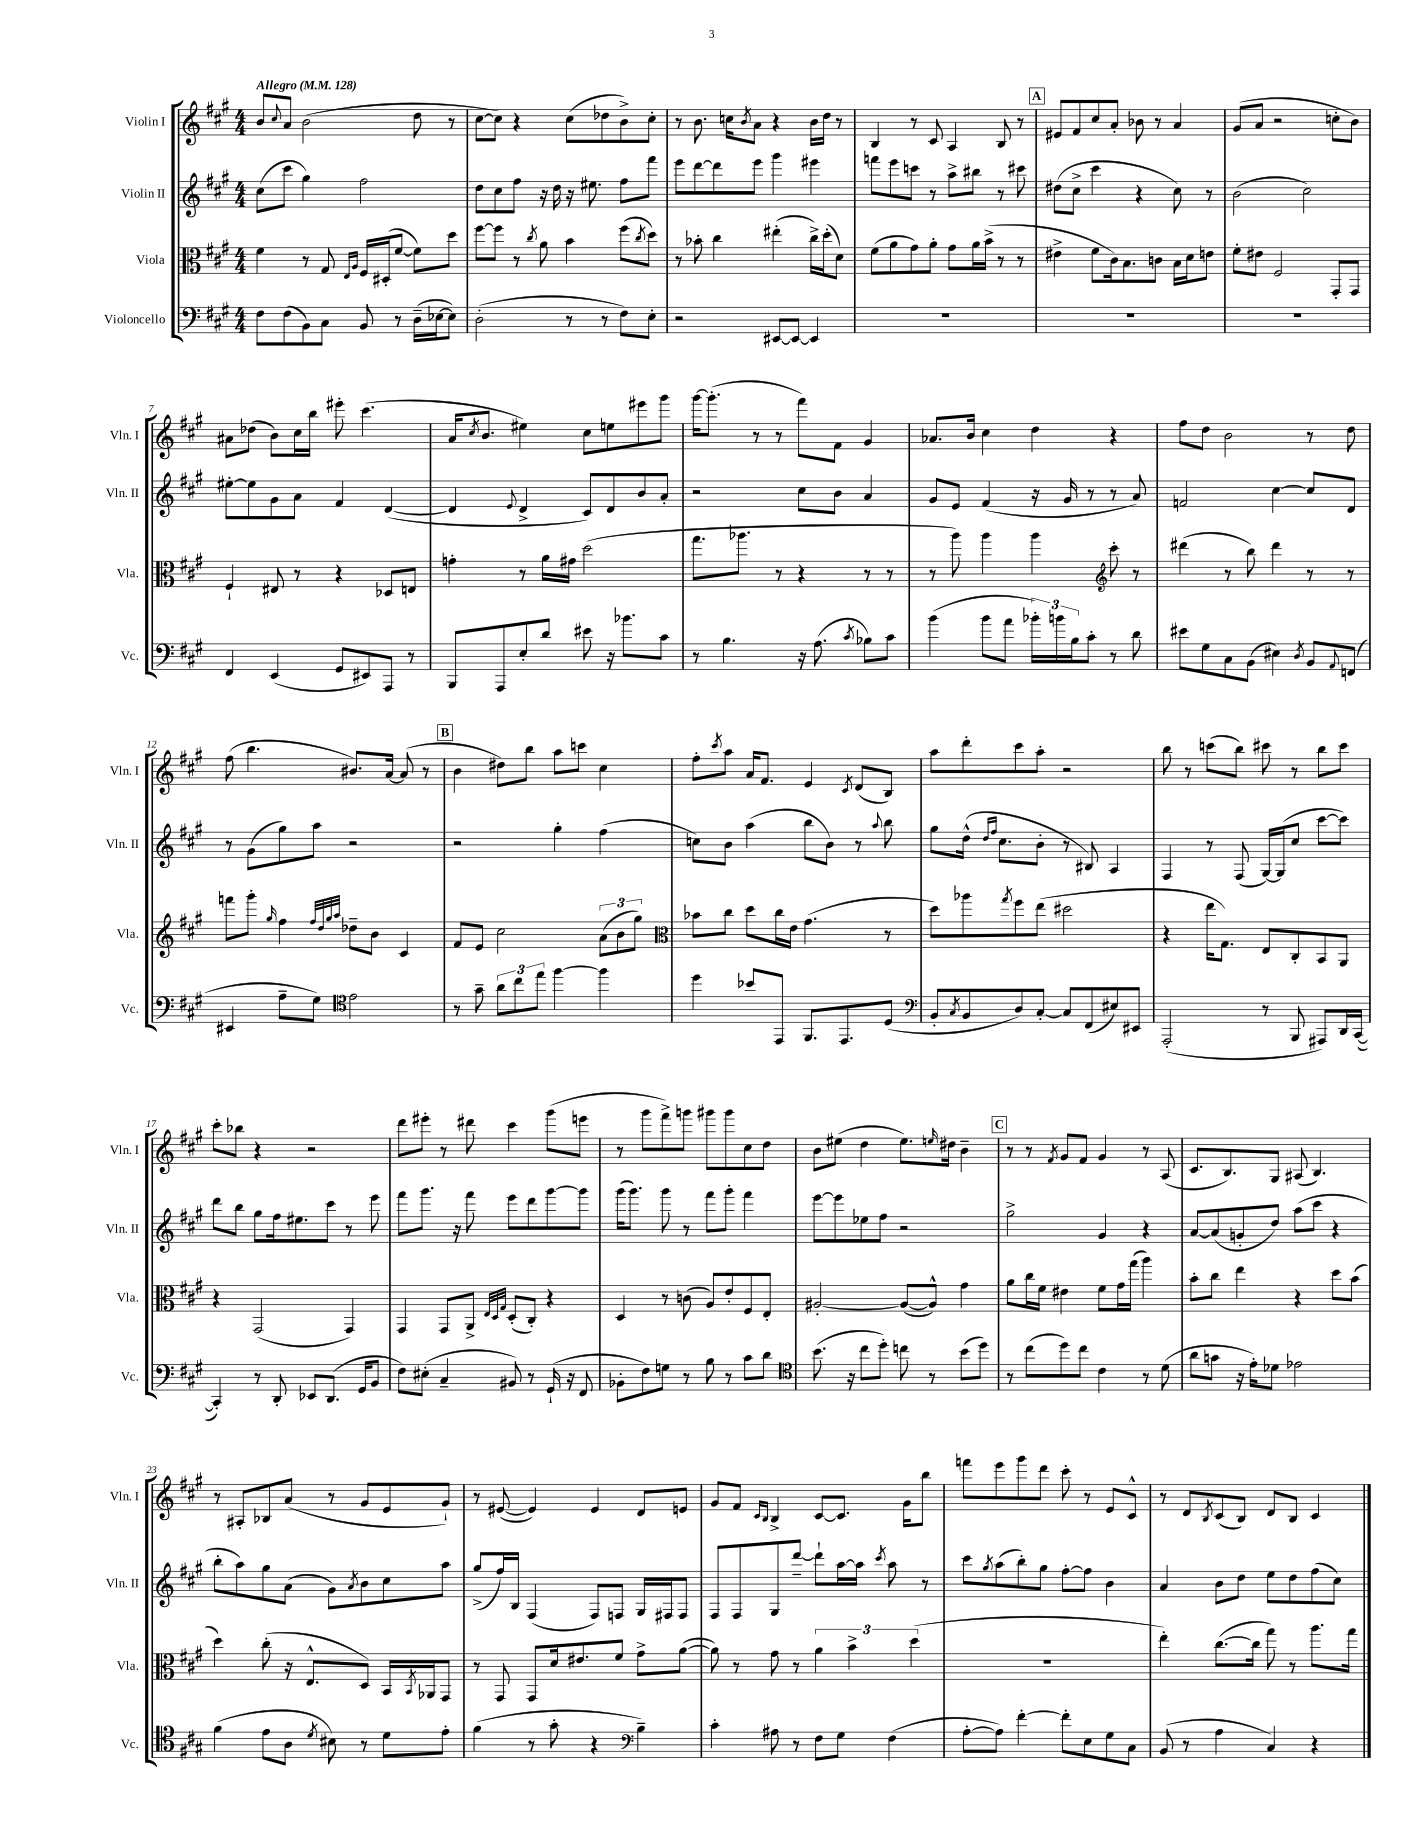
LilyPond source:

<<
\new StaffGroup <<
\new Staff = "s0" \with { instrumentName = "Violin I" shortInstrumentName = "Vln. I" } {
    \clef treble \key a \major \numericTimeSignature \time 4/4 \tempo "Allegro" 4 = 128
    b'8 \appoggiatura { cis''8 } a'8 b'2( d''8 r8 |
    cis''8~ cis''8) r4 cis''8( des''8 b'8->) cis''8-. |
    r8 b'8. c''16 \acciaccatura { b'8 } a'8 r4 b'16 d''16 r8 |
    b4 r8 cis'8 a4 b8 r8 |
    \mark \markup { \box "A" } eis'8 fis'8 cis''8 a'8-. bes'8 r8 a'4 |
    gis'8( a'8 r2 c''8-. b'8) |
    ais'8 des''8( b'8) cis''16 b''16 eis'''8-. cis'''4.( |
    a'16 \acciaccatura { cis''8 } b'8. eis''4) cis''8 e''8 eis'''8 gis'''8 |
    gis'''16~ gis'''8.-.( r8 r8 fis'''8) fis'8 gis'4 |
    aes'8. b'16 cis''4 d''4 r4 |
    fis''8 d''8 b'2 r8 d''8 |
    fis''8( b''4. bis'8.) a'16~ a'8( r8 |
    \mark \markup { \box "B" } b'4 dis''8) b''8 a''8 c'''8 cis''4 |
    fis''8-. \acciaccatura { cis'''8 } a''8 a'16 fis'8. e'4 \acciaccatura { cis'8 } d'8( b8) |
    a''8 d'''8-. cis'''8 a''8-. r2 |
    b''8 r8 c'''8( b''8) cis'''8 r8 b''8 cis'''8 |
    cis'''8-. bes''8 r4 r2 |
    d'''8 eis'''8-. r8 dis'''8 cis'''4 gis'''8( e'''8 |
    r8 gis'''8 fis'''8->) g'''8 gis'''8 gis'''8 cis''8 d''8 |
    b'8 eis''8( d''4 eis''8.) \grace { e''16 } dis''16 b'4-- |
    \mark \markup { \box "C" } r8 r8 \acciaccatura { fis'8 } gis'8 fis'8 gis'4 r8 a8( |
    cis'8. b8.) gis8 ais8( b4.) |
    r8 ais8-. bes8 a'8( r8 gis'8 e'8 gis'8-!) |
    r8 eis'8~( eis'4) eis'4 d'8 e'8 |
    gis'8 fis'8 \grace { cis'16 b16 } b4-> cis'8~ cis'8. gis'16 b''8 |
    f'''8 e'''8 gis'''8 d'''8 cis'''8-. r8 e'8 cis'8-^ |
    r8 d'8 \acciaccatura { b8 } cis'8( b8) d'8 b8 cis'4 \bar "|." |
}
\new Staff = "s1" \with { instrumentName = "Violin II" shortInstrumentName = "Vln. II" } {
    \clef treble \key a \major \numericTimeSignature \time 4/4
    cis''8( cis'''8 gis''4) fis''2 |
    d''8 cis''8 fis''8 r16 d''16 r16 eis''8. fis''8 fis'''8 |
    e'''8 d'''8~ d'''8 e'''8 gis'''4 eis'''4 |
    f'''8 e'''8 c'''8 r8 a''8-> bis''8 r8 cis'''8 |
    \mark \markup { \box "A" } dis''8( cis''8-> cis'''4 r4 cis''8) r8 |
    b'2( cis''2) |
    eis''8~-. eis''8 gis'8 a'8 fis'4 d'4~( |
    d'4 \appoggiatura { e'8 } d'4-> cis'8) d'8 b'8 a'8-. |
    r2 cis''8 b'8 a'4 |
    gis'8 e'8 fis'4( r16 gis'16 r8 r8 a'8) |
    f'2 cis''4~ cis''8 d'8 |
    r8 gis'8( gis''8) a''8 r2 |
    \mark \markup { \box "B" } r2 gis''4-. fis''4( |
    c''8) b'8 a''4( b''8 b'8) r8 \appoggiatura { a''8 } b''8 |
    gis''8 d''16-^( \grace { d''16 fis''16 } cis''8. b'8-. r8 bis8) a4 |
    fis4 r8 fis8( gis16~) gis16( cis''8 cis'''8~ cis'''8) |
    d'''8 b''8 gis''8 fis''16 eis''8. cis'''8 r8 e'''8 |
    fis'''8 gis'''8. r16 fis'''8 e'''8 d'''8 gis'''8~ gis'''8 |
    gis'''16( gis'''8.) gis'''8 r8 fis'''8 gis'''8-. fis'''4 |
    e'''8~ e'''8 ees''8 fis''8 r2 |
    \mark \markup { \box "C" } gis''2-> gis'4 r4 |
    a'8~ a'8( g'8-. d''8) a''8( cis'''8 r4 |
    b''8-. a''8) gis''8 a'8( gis'8) \acciaccatura { a'8 } b'8 cis''8 a''8 |
    gis''8->( fis''16) b16 fis4( fis8) f8 gis16 fis16 fis8 |
    fis8 fis8 gis8 d'''8~-- d'''8-! a''16~ a''16 \acciaccatura { cis'''8 } a''8 r8 |
    cis'''8 \acciaccatura { gis''8 } a''8( b''8-.) gis''8 fis''8~-. fis''8 b'4 |
    a'4 b'8 d''8 e''8 d''8 fis''8( cis''8) \bar "|." |
}
\new Staff = "s2" \with { instrumentName = "Viola" shortInstrumentName = "Vla." } {
    \clef alto \key a \major \numericTimeSignature \time 4/4
    fis'4 r8 gis8 \grace { e16 a16 } fis16 dis16-.( fis'8~ fis'8) d''8 |
    fis''8~ fis''8 r8 \acciaccatura { cis''8 } a'8 b'4 fis''8( \acciaccatura { cis''8 } d''8) |
    r8 bes'8-. cis''4 eis''4-.( cis''16->) d''16-.( d'8) |
    fis'8( a'8 gis'8) a'8-. gis'8 a'16 b'16->( r8 r8 |
    \mark \markup { \box "A" } eis'4-> fis'8 cis'16) b8. c'8 b16 d'16 e'8 |
    fis'8-. eis'8 fis2 gis,8-. gis,8 |
    fis4-! eis8 r8 r4 des8 e8 |
    g'4-. r8 a'16 gis'16 d''2( |
    gis''8. aes''8. r8 r4 r8 r8 |
    r8 a''8) a''4 a''4 \clef treble cis'''8-. r8 |
    dis'''4( r8 b''8) dis'''4 r8 r8 |
    f'''8 gis'''8-. \grace { gis''16 } fis''4 \grace { fis''32 d''32 gis''32 a''32 } des''8-- b'8 cis'4 |
    \mark \markup { \box "B" } fis'8 e'8 cis''2 \tuplet 3/2 { a'8( b'8 gis''8) } |
    \clef alto bes'8 cis''8 d''8 cis''16 e'16 gis'4.( r8 |
    d''8) aes''8 \acciaccatura { gis''8 } fis''8 e''8( dis''2 |
    r4 e''16 gis8.) e8 cis8-. b,8 a,8 |
    r4 gis,2( gis,4) |
    gis,4 gis,8 a,8-> \grace { e32 d32 gis32 } d8-.( cis8-.) r4 |
    d4 r8 c'8( a8) e'8-. fis8 e8-. |
    ais2~-. ais8~( ais8-^) gis'4 |
    \mark \markup { \box "C" } a'8 cis''16 fis'16 eis'4 fis'8 gis'16 gis''16( a''4) |
    b'8-. cis''8 e''4 r4 d''8 b'8( |
    d''4) cis''8-.( r16 e8.-^ d8) b,16 \acciaccatura { b,8 } aes,16 gis,8 |
    r8 gis,8 gis,8 d'16 eis'8. fis'8 gis'8-> a'8~( |
    a'8) r8 gis'8 r8 \tuplet 3/2 { a'4 b'4-> d''4( } |
    R1 |
    e''4-.) cis''8.~( cis''16 gis''8) r8 a''8. gis''16 \bar "|." |
}
\new Staff = "s3" \with { instrumentName = "Violoncello" shortInstrumentName = "Vc." } {
    \clef bass \key a \major \numericTimeSignature \time 4/4
    fis8 fis8( b,8) cis8 b,8 r8 d16--( ees16~ ees8) |
    d2-.( r8 r8 fis8) e8-. |
    r2 eis,8~ eis,8~ eis,4 |
    R1 |
    \mark \markup { \box "A" } R1 |
    R1 |
    fis,4 e,4( gis,8 eis,8) a,,8 r8 |
    b,,8 a,,8 e8-. d'8 eis'8 r16 bes'8. cis'8 |
    r8 b4. r16 a8.( \acciaccatura { cis'8 } bes8) cis'8 |
    b'4( b'8 a'8 \tuplet 3/2 { bes'16-.) b'16 b16 } cis'8-. r8 d'8 |
    eis'8 gis8 cis8 b,8( eis4) \acciaccatura { d8 } b,8 \appoggiatura { a,8 } f,8( |
    eis,4 a8-- gis8) \clef tenor e'2 |
    \mark \markup { \box "B" } r8 gis'8-- \tuplet 3/2 { a'8 cis''8 e''8 } fis''4~ fis''4 |
    d''4 bes'8 e,8 fis,8. e,8. d8( |
    \clef bass b,8-. \acciaccatura { cis8 } b,8 d8) cis8~-. cis8 fis,8( eis8) eis,8 |
    a,,2-.( r8 b,,8 ais,,8) d,16 cis,16~( |
    cis,4-.) r8 d,8-. ees,8 d,8.( gis,16 b,8 |
    fis8) eis8-.( cis4-- bis,8) r8 gis,16-!( r16 fis,8 |
    bes,8-. fis8) g8 r8 b8 r8 cis'8 d'8 |
    \clef tenor b'8.( r16 cis''8 d''8-.) c''8 r8 b'8( d''8) |
    \mark \markup { \box "C" } r8 cis''8( d''8) cis''8 cis'4 r8 d'8( |
    a'8 g'8 r16 e'16-.) des'8 ees'2 |
    fis'4( e'8 a8 \acciaccatura { d'8 } bis8) r8 d'8 e'8-. |
    fis'4( r8 gis'8-. r4 \clef bass b4--) |
    cis'4-. ais8 r8 fis8 gis8 fis4( |
    a8~-. a8) fis'4~-. fis'8-. e8 gis8 cis8 |
    b,8( r8 a4 cis4) r4 \bar "|." |
}
>>
>>
